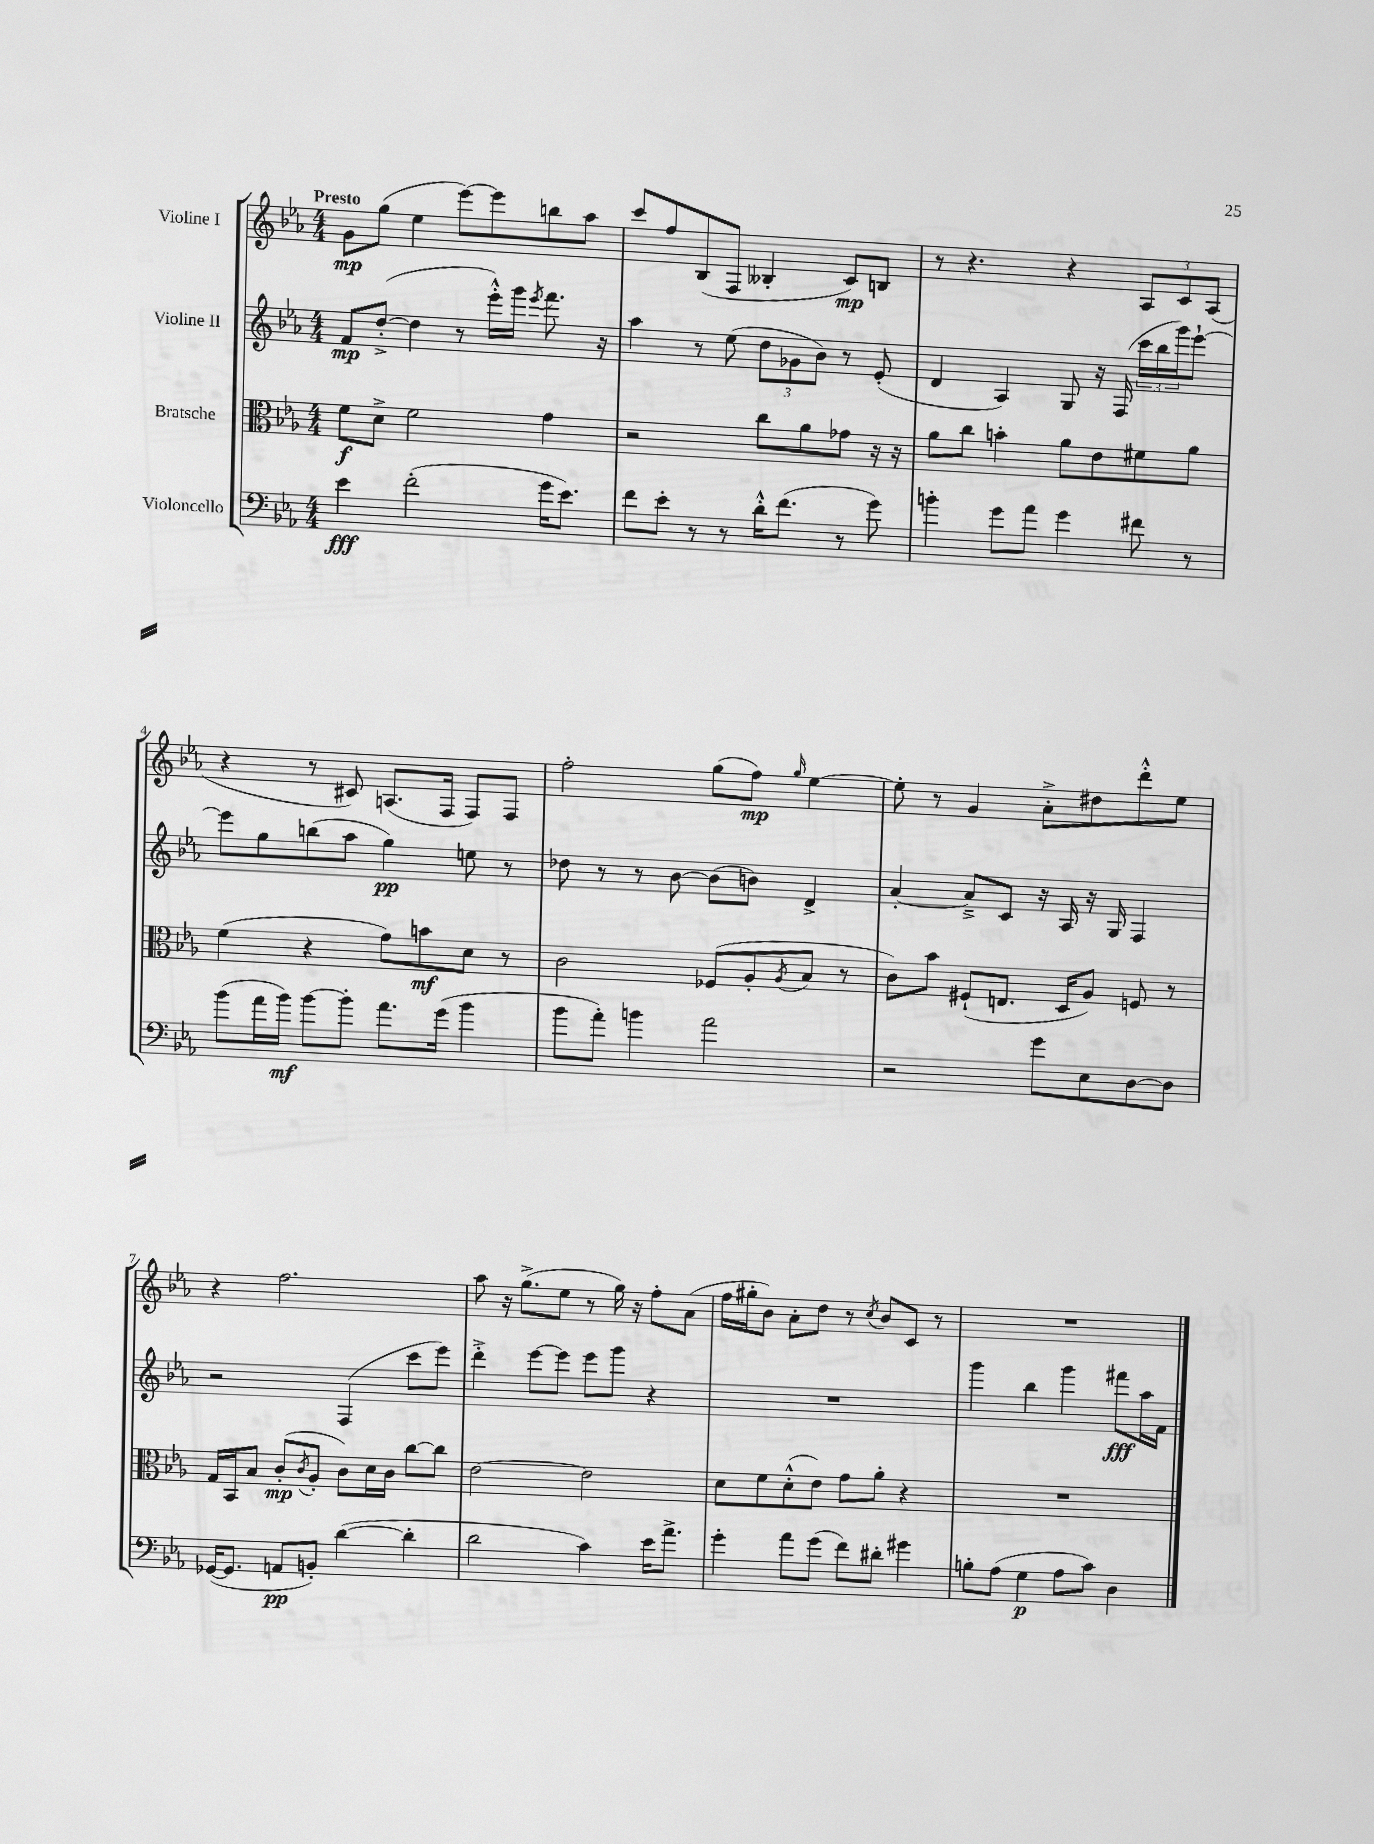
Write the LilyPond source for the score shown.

<<
\new StaffGroup <<
\new Staff = "s0" \with { instrumentName = "Violine I" } {
    \clef treble \key ees \major \numericTimeSignature \time 4/4 \tempo "Presto"
    g'8\mp g''8( ees''4 ees'''8~) ees'''8 b''8 aes''8 |
    c'''8 f''8 bes8( f8 beses4-. c'8\mp) b8 |
    r8 r4. r4 \tuplet 3/2 { aes8 c'8 aes8( } |
    r4 r8 cis'8) a8.( f16 f8) f8 |
    f''2-. g''8( f''8\mp) \grace { g''16 } ees''4~ |
    ees''8-. r8 g'4 aes'8-.-> dis''8 d'''8-.-^ ees''8 |
    r4 f''2. |
    aes''8 r16 g''8.->( ees''8 r8 g''16) r16 f''8-. aes'8( |
    f''16 gis''16-. bes'8) aes'8-. d''8 r8 \acciaccatura { c''8 } bes'8 c'8 r8 |
    R1 \bar "|." |
}
\new Staff = "s1" \with { instrumentName = "Violine II" } {
    \clef treble \key ees \major \numericTimeSignature \time 4/4
    f'8\mp d''8~-.->( d''4 r8 ees'''16-.-^) g'''16 \acciaccatura { ees'''8 } f'''8. r16 |
    aes''4 r8 ees''8( \tuplet 3/2 { d''8 ges'8 bes'8) } r8 ees'8-.( |
    d'4 aes4) g8 r16 f16( \tuplet 3/2 { c'''16 bes''16 g'''16) } ees'''8~-! |
    ees'''8 g''8 b''8( aes''8 g''4\pp) e''8 r8 |
    des''8 r8 r8 bes'8~ bes'8( b'8) d'4-> |
    aes'4~-. aes'8---> c'8 r16 aes16 r16 g16 f4 |
    r2 f4( c'''8 ees'''8) |
    d'''4-.-> ees'''8~ ees'''8 ees'''8 g'''8 r4 |
    R1 |
    g'''4 bes''4 g'''4 fis'''8\fff aes''16 f'16 \bar "|." |
}
\new Staff = "s2" \with { instrumentName = "Bratsche" } {
    \clef alto \key ees \major \numericTimeSignature \time 4/4
    f'8\f d'8-> f'2 g'4 |
    r2 c''8 aes'8 ges'8 r16 r16 |
    aes'8 c''8 b'4-. aes'8 ees'8 fis'8 aes'8 |
    f'4( r4 g'8) b'8\mf d'8 r8 |
    c'2 fes8( aes8-. \acciaccatura { aes8 } bes8 r8 |
    c'8) bes'8 fis8-!( e8. d16 aes8) f8 r8 |
    g16 bes,16 bes8 c'8-.\mp( \acciaccatura { c'8 } aes8-. c'8) d'16 c'16 c''8~ c''8 |
    ees'2~ ees'2 |
    d'8 f'8 d'8-.-^( ees'8) g'8 aes'8-. r4 |
    R1 \bar "|." |
}
\new Staff = "s3" \with { instrumentName = "Violoncello" } {
    \clef bass \key ees \major \numericTimeSignature \time 4/4
    ees'4\fff f'2-.( g'16 ees'8.) |
    f'8 ees'8-. r8 r8 d'16-.-^ f'8.( r8 g'8) |
    b'4-. g'8 aes'8 g'4 fis'8 r8 |
    bes'8( aes'16 bes'16\mf) bes'8~ bes'8-. aes'8. g'16( bes'4 |
    bes'8 aes'8-.) b'4 aes'2 |
    r2 g'8 ees8 d8~ d8 |
    ges,16~( ges,8. a,8\pp b,8-.) d'4~( d'4-. |
    d'2 c'4) ees'16 aes'8.-> |
    g'4-. aes'8 g'8( f'8) dis'8-. gis'4 |
    b8-. aes8( g4\p aes8 c'8) d4 \bar "|." |
}
>>
>>
